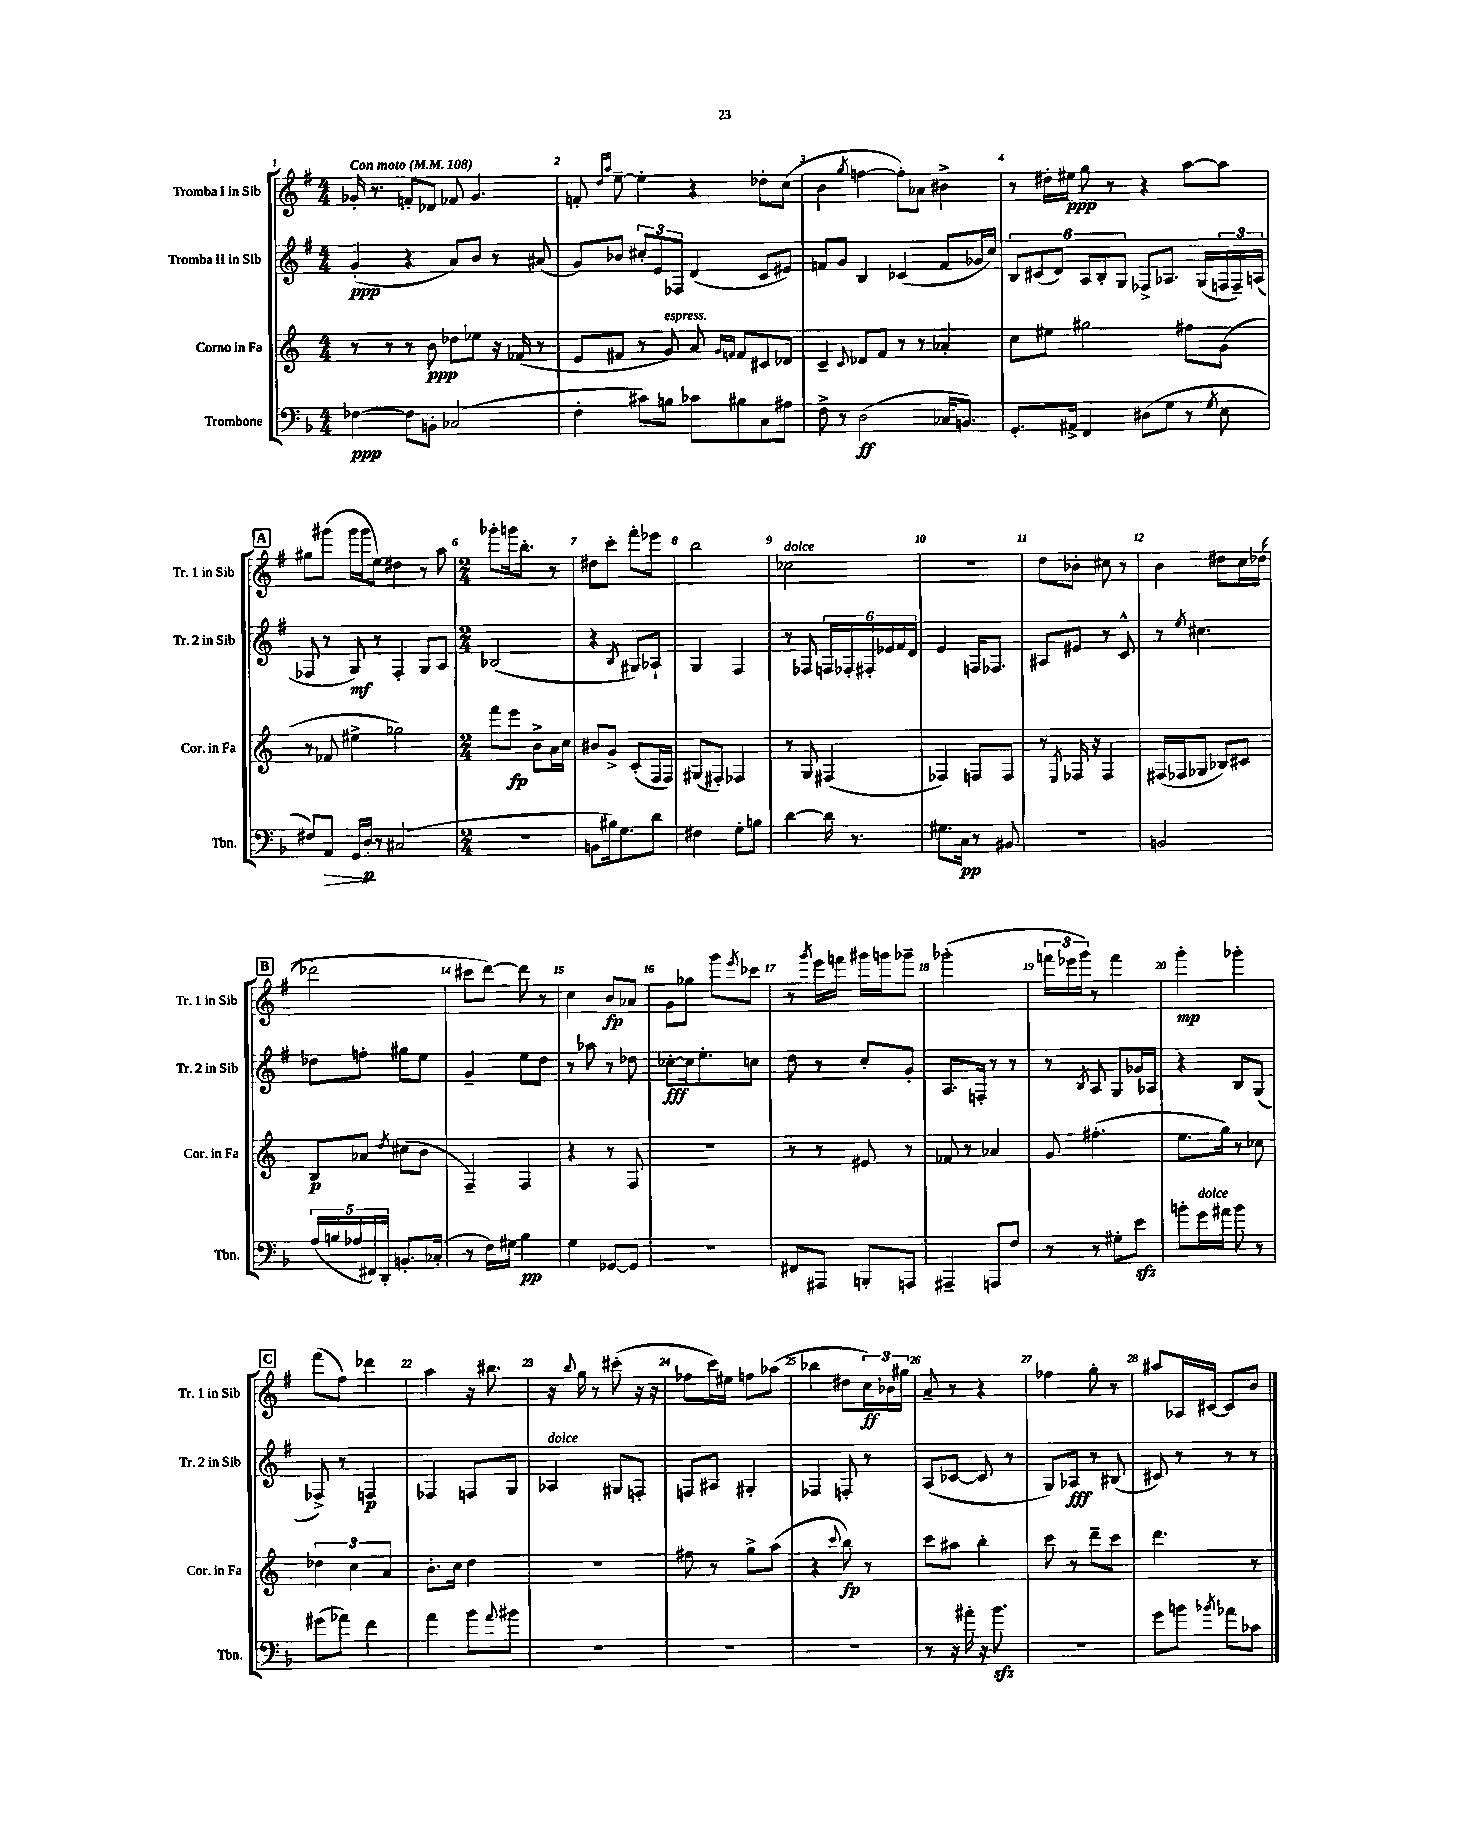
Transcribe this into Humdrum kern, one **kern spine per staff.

**kern	**dynam	**kern	**dynam	**kern	**dynam	**kern	**dynam
*part4	*part4	*part3	*part3	*part2	*part2	*part1	*part1
*staff4	*staff4	*staff3	*staff3	*staff2	*staff2	*staff1	*staff1
*I"Trombone	*	*I"Corno in Fa	*	*I"Tromba II in Sib	*	*I"Tromba I in Sib	*
*I'Tbn.	*	*I'Cor. in Fa	*	*I'Tr. 2 in Sib	*	*I'Tr. 1 in Sib	*
*clefF4	*	*clefG2	*	*clefG2	*	*clefG2	*
*k[b-]	*	*k[]	*	*k[f#]	*	*k[f#]	*
*M4/4	*	*M4/4	*	*M4/4	*	*M4/4	*
*MM108	*	*MM108	*	*MM108	*	*MM108	*
=1	=1	=1	=1	=1	=1	=1	=1
!	!	!	!	!	!	!LO:TX:a:B:t=Con moto	!
[4F-X\	ppp	8r	.	(4g'/	ppp	16g-X'/	.
.	.	.	.	.	.	8.r	.
.	.	8r	.	.	.	.	.
8F-\L]	.	8r	.	4r	.	8fn'/L	.
8BBn'\J	.	8b\	ppp	.	.	8d-X/J	.
(2C-X/	.	8dd-X\L	.	8a/L)	.	8f-X/	.
.	.	8ee-X\J	.	8b/J	.	4.g-/	.
.	.	16r	.	8r	.	.	.
.	.	(16f-X/	.	.	.	.	.
.	.	8r	.	(8a#X/	.	.	.
=2	=2	=2	=2	=2	=2	=2	=2
4F'\	.	8e/L	.	8g/L)	.	8fn'/	.
.	.	.	.	.	.	16qqdd/LL	.
.	.	.	.	.	.	16qqaa/JJ	.
.	.	8f#X/J	.	8b-X/J	.	[8ee~\	.
8c#X\L)	.	8r	.	12cc#X'/L	.	4ee'\]	.
.	.	.	.	12e/	.	.	.
!	!	!LO:TX:a:i:t=espress.	!	!	!	!	!
8Bn\J	.	8g/)	.	.	.	.	.
.	.	.	.	12F-X/J	.	.	.
8c-X\L	.	8a/	.	(4d/	.	4r	.
.	.	16qqg/LL	.	.	.	.	.
.	.	16qqfn/JJ	.	.	.	.	.
8B#X\	.	8f/L	.	.	.	.	.
8C\	.	8c#X/	.	8c/L	.	8dd-X'\L	.
8A#X\J	.	8d-X/J	.	8e#X/J)	.	(8cc\J	.
=3	=3	=3	=3	=3	=3	=3	=3
8F^\	.	4c~/	.	8fn/L	.	4b\	.
8r	.	.	.	8g/J	.	.	.
.	.	8qqc/	.	.	.	8qgg/	.
(2D\	ff	8d-X/L	.	4B/	.	[4ffn\	.
.	.	8f/J	.	.	.	.	.
.	.	8r	.	(4c-X/	.	8ff'\L])	.
.	.	8r	.	.	.	8a-X\J	.
16C-X/KL	.	4a-X'/	.	8f/L	.	4b#X^\	.
8.BBn/J)	.	.	.	.	.	.	.
.	.	.	.	16g-X/L	.	.	.
.	.	.	.	16cc/JJ)	.	.	.
=4	=4	=4	=4	=4	=4	=4	=4
8.GG'/L	.	8cc\L	.	12B/L	.	8r	.
.	.	.	.	(12c#X/	.	.	.
.	.	8ee#X\J	.	.	.	16dd#X'\LL	.
.	.	.	.	12d/J)	.	.	.
16AA#X^/Jk	.	.	.	.	.	16ee#X\JJ	ppp
4FF/	.	2gg#X\	.	12A/L	.	8gg\	.
.	.	.	.	12B'/	.	.	.
.	.	.	.	.	.	8r	.
.	.	.	.	12G/J	.	.	.
(8D#X\L	.	.	.	8F-X^/L	.	4r	.
8G\J	.	.	.	8.A-X/J	.	.	.
8r	.	8ff#X\L	.	.	.	[8aa\L	.
.	.	.	.	(16G/LL	.	.	.
8qG/	.	.	.	.	.	.	.
8E\	.	(8g\J	.	24Fn/	.	8aa\J]	.
.	.	.	.	24F~/)	.	.	.
.	.	.	.	(24An/JJ	.	.	.
!!LO:LB:g=z
!!LO:REH:place=s1:t=A
=5	=5	=5	=5	=5	=5	=5	=5
8F#X/L)	.	8r	.	8F-X/	.	8gg#X\L	.
!	!LO:HP:b	!	!	!	!	!	!
8AA/J	>	8f-X/	.	8r	.	(8ggg#X\J	.
16GG/LL	.	4ee#X^\	.	8G/)	mf	16ggg#\LL	.
16D'/JJ	p	.	.	.	.	16ggg#\J	.
8r	]	.	.	8r	.	8ee\J)	.
(2C#X/	.	2gg-X\)	.	4F-'/	.	4dd#X\	.
.	.	.	.	8G/L	.	8r	.
.	.	.	.	8A/J	.	8aa\	.
=6	=6	=6	=6	=6	=6	=6	=6
*M2/4	*	*M2/4	*	*M2/4	*	*M2/4	*
2r	.	8fff\L	.	(2B-X/	.	8ggg-X'\L	.
.	.	8eee\J	fp	.	.	16gggn\k	.
.	.	.	.	.	.	8.bb'\J	.
.	.	8b^\L	.	.	.	.	.
.	.	16a\L	.	.	.	8r	.
.	.	16cc\JJ	.	.	.	.	.
=7	=7	=7	=7	=7	=7	=7	=7
8BBn\L	.	8b#X/L	.	4r	.	8dd#X\L	.
16B#X\k)	.	8g^/J	.	.	.	8ccc'\J	.
8.G\	.	.	.	.	.	.	.
.	.	.	.	8qB/	.	.	.
.	.	(8c'/L	.	8G#X/L)	.	8fff#'\L	.
8d\J	.	16F/L	.	8A-X`/J	.	8eee-X\J	.
.	.	16F/JJ)	.	.	.	.	.
=8	=8	=8	=8	=8	=8	=8	=8
4F#X\	.	(8G#X/L	.	4G/	.	2bb\	.
.	.	8F#X'/J)	.	.	.	.	.
8G'\L	.	4F-X/	.	4F#/	.	.	.
8Bn\J	.	.	.	.	.	.	.
=9	=9	=9	=9	=9	=9	=9	=9
!	!	!	!	!	!	!LO:TX:a:i:t=dolce	!
[4d\	.	8r	.	8r	.	2cc-X\	.
.	.	8G/	.	8F-X/	.	.	.
16d\]	.	(4F#X/	.	24Fn/LL	.	.	.
.	.	.	.	24F-X'/	.	.	.
8.r	.	.	.	.	.	.	.
.	.	.	.	24F#X'/	.	.	.
.	.	.	.	24e-X/	.	.	.
.	.	.	.	24f#/	.	.	.
.	.	.	.	24d/JJ	.	.	.
=10	=10	=10	=10	=10	=10	=10	=10
8.G#X\L	.	4F-X/)	.	4e/	.	2r	.
16C\Jk	pp	.	.	.	.	.	.
8r	.	8Fn/L	.	16Fn/KL	.	.	.
.	.	.	.	8.F-X/J	.	.	.
8BB#X/	.	8F/J	.	.	.	.	.
=11	=11	=11	=11	=11	=11	=11	=11
2r	.	8r	.	8A#X/L	.	8dd\L	.
.	.	8qE/	.	.	.	.	.
.	.	16F-X/	.	8e#X/J	.	8b-X'\J	.
.	.	16r	.	.	.	.	.
.	.	4F-/	.	8r	.	8cc#X\	.
.	.	.	.	8c^^/	.	8r	.
=12	=12	=12	=12	=12	=12	=12	=12
2BBn/	.	(16F#X/LL	.	8r	.	4b\	.
.	.	16F-X/J	.	.	.	.	.
.	.	.	.	8qee/	.	.	.
.	.	8G-X/J	.	4.cc#X\	.	.	.
.	.	8B-X/L)	.	.	.	8dd#X\L	.
.	.	8c#X/J	.	.	.	16cc\L	.
.	.	.	.	.	.	((16dd-X\JJ	.
!!LO:LB:g=z
!!LO:REH:place=s1:t=B
=13	=13	=13	=13	=13	=13	=13	=13
(20A/LL	.	8B/L	p	8dd-X\L	.	2ddd-X\)	.
20Bn/	.	.	.	.	.	.	.
20A-X/	.	.	.	.	.	.	.
.	.	8a-X/J	.	8ffn'\J	.	.	.
20FF#X/)	.	.	.	.	.	.	.
20DD'/JJ	.	.	.	.	.	.	.
.	.	8qdd/	.	.	.	.	.
8.BBn'/L	.	(8cc#X\L	.	8gg#X\L	.	.	.
.	.	8b\J	.	8ee\J	.	.	.
(16C-X'/Jk	.	.	.	.	.	.	.
=14	=14	=14	=14	=14	=14	=14	=14
8r	.	4F~/)	.	4g~/	.	8ccc#X\L	.
16F\LL)	.	.	.	.	.	[8ddd\J)	.
16G#X\JJ	.	.	.	.	.	.	.
4B-\	pp	4F/	.	8ee\L	.	8ddd\]	.
.	.	.	.	8dd\J	.	8r	.
=15	=15	=15	=15	=15	=15	=15	=15
4G\	.	4r	.	8r	.	4cc\	.
.	.	.	.	8aa-X\	.	.	.
[8GG-X/L	.	8r	.	8r	.	8b/L	fp
8GG-/J]	.	8F/	.	8dd-X\	.	8a-X/J	.
=16	=16	=16	=16	=16	=16	=16	=16
2r	.	2r	.	[8cc-X'\L	fff	8g\L	.
.	.	.	.	16cc-\k]	.	8gg-X\J	.
.	.	.	.	8.ee'\	.	.	.
.	.	.	.	.	.	8ggg\L	.
.	.	.	.	.	.	8qeee/	.
.	.	.	.	8ccn\J	.	8ccc-X\J	.
=17	=17	=17	=17	=17	=17	=17	=17
8FF#X/L	.	8r	.	8dd\	.	8r	.
.	.	.	.	.	.	8qggg/	.
8AAA#X/J	.	8r	.	8r	.	16eee\LL	.
.	.	.	.	.	.	16fffn\JJ	.
8BBBn'/L	.	8e#X/	.	8cc'/L	.	16ggg#X\LL	.
.	.	.	.	.	.	16gggn\J	.
8AAAn/J	.	8r	.	8g'/J	.	8ggg-X~\J	.
=18	=18	=18	=18	=18	=18	=18	=18
4AAA#X~/	.	8f-X/	.	8.A/L	.	(2ggg-X'\	.
.	.	8r	.	.	.	.	.
.	.	.	.	16Fn'/Jk	.	.	.
8AAAn/L	.	4a-X/	.	8r	.	.	.
8F/J	.	.	.	8r	.	.	.
=19	=19	=19	=19	=19	=19	=19	=19
8r	.	8g/	.	8r	.	24fffn\LL	.
.	.	.	.	.	.	24eee-X\	.
.	.	.	.	.	.	24ggg\JJ)	.
.	.	.	.	8qB/	.	.	.
8r	.	(4.ff#X'\	.	8A/	.	8r	.
8G#X'\L	.	.	.	8G/L	.	4fff\	.
8ezz\J	.	.	.	16g-X/L	.	.	.
.	.	.	.	16A-X/JJ	.	.	.
=20	=20	=20	=20	=20	=20	=20	=20
8bn'\L	.	8.ee\L	.	4r	.	4ggg'\	mp
!LO:TX:a:i:t=dolce	!	!	!	!	!	!	!
16g\L	.	.	.	.	.	.	.
16a#X\JJ	.	16gg\Jk)	.	.	.	.	.
8b\	.	8r	.	8B/L	.	4ggg-X'\	.
8r	.	8cc-X\	.	(8G/J	.	.	.
!!LO:LB:g=z
!!LO:REH:place=s1:t=C
=21	=21	=21	=21	=21	=21	=21	=21
(8g#X\L	.	6dd-X\	.	8F-X^/)	.	(8fff#\L	.
8a-X\J)	.	.	.	8r	.	8ff#\J)	.
.	.	6cc\	.	.	.	.	.
4f\	.	.	.	4Fn/	p	4ddd-X\	.
.	.	6a/	.	.	.	.	.
=22	=22	=22	=22	=22	=22	=22	=22
4a\	.	8.b'\L	.	4F-X/	.	4aa\	.
.	.	16cc\Jk	.	.	.	.	.
8b-\L	.	4dd\	.	8Fn/L	.	16r	.
.	.	.	.	.	.	8.bb#X\	.
8qqa/	.	.	.	.	.	.	.
8b#X\J	.	.	.	8G/J	.	.	.
=23	=23	=23	=23	=23	=23	=23	=23
!	!	!	!	!LO:TX:a:i:t=dolce	!	!	!
2r	.	2r	.	4A-X/	.	16r	.
.	.	.	.	.	.	8qqbb/	.
.	.	.	.	.	.	16gg\	.
.	.	.	.	.	.	8r	.
.	.	.	.	8G#X/L	.	(8ccc#X'\	.
.	.	.	.	8Fn'/J	.	16r	.
.	.	.	.	.	.	16r	.
=24	=24	=24	=24	=24	=24	=24	=24
2r	.	8ff#X\	.	8Fn/L	.	8ff-X\L	.
.	.	8r	.	8A#X/J	.	16ccc\L)	.
.	.	.	.	.	.	16ee#X\JJ	.
.	.	8gg^\L	.	4G#X'/	.	8ffn\L	.
.	.	(8aa\J	.	.	.	(8aa-X\J	.
=25	=25	=25	=25	=25	=25	=25	=25
2r	.	4r	.	4F-X/	.	4bb-X\	.
.	.	8qqccc/	.	.	.	.	.
.	.	8bb\)	fp	8Fn'/	.	8dd#X\L	.
.	.	8r	.	8r	.	24cc\L)	ff
.	.	.	.	.	.	24b-X\	.
.	.	.	.	.	.	24gg#X\JJ	.
=26	=26	=26	=26	=26	=26	=26	=26
8r	.	8ccc\L	.	(8A/L	.	8a~/	.
16r	.	8aa#X\J	.	[8c-X/J	.	8r	.
16a#X'\	.	.	.	.	.	.	.
16r	.	4bb'\	.	8c-/]	.	4r	.
8.b-zz\	.	.	.	.	.	.	.
.	.	.	.	8r	.	.	.
=27	=27	=27	=27	=27	=27	=27	=27
2r	.	8ccc\	.	8G/L)	.	4ff-X\	.
.	.	8r	.	8A-X/J	fff	.	.
.	.	8ddd~\L	.	8r	.	8gg'\	.
.	.	8ccc\J	.	(8B#X/	.	8r	.
=28	=28	=28	=28	=28	=28	=28	=28
8g\L	.	4.ddd\	.	8c#X/)	.	8aa#X/L	.
8bn\J	.	.	.	8r	.	16A-X/L	.
.	.	.	.	.	.	[16c#X/JJ	.
8qb-X/	.	.	.	.	.	.	.
8a-X\L	.	.	.	8r	.	8c#/L]	.
8c-X\J	.	8r	.	8r	.	8b/J	.
==	==	==	==	==	==	==	==
*-	*-	*-	*-	*-	*-	*-	*-
